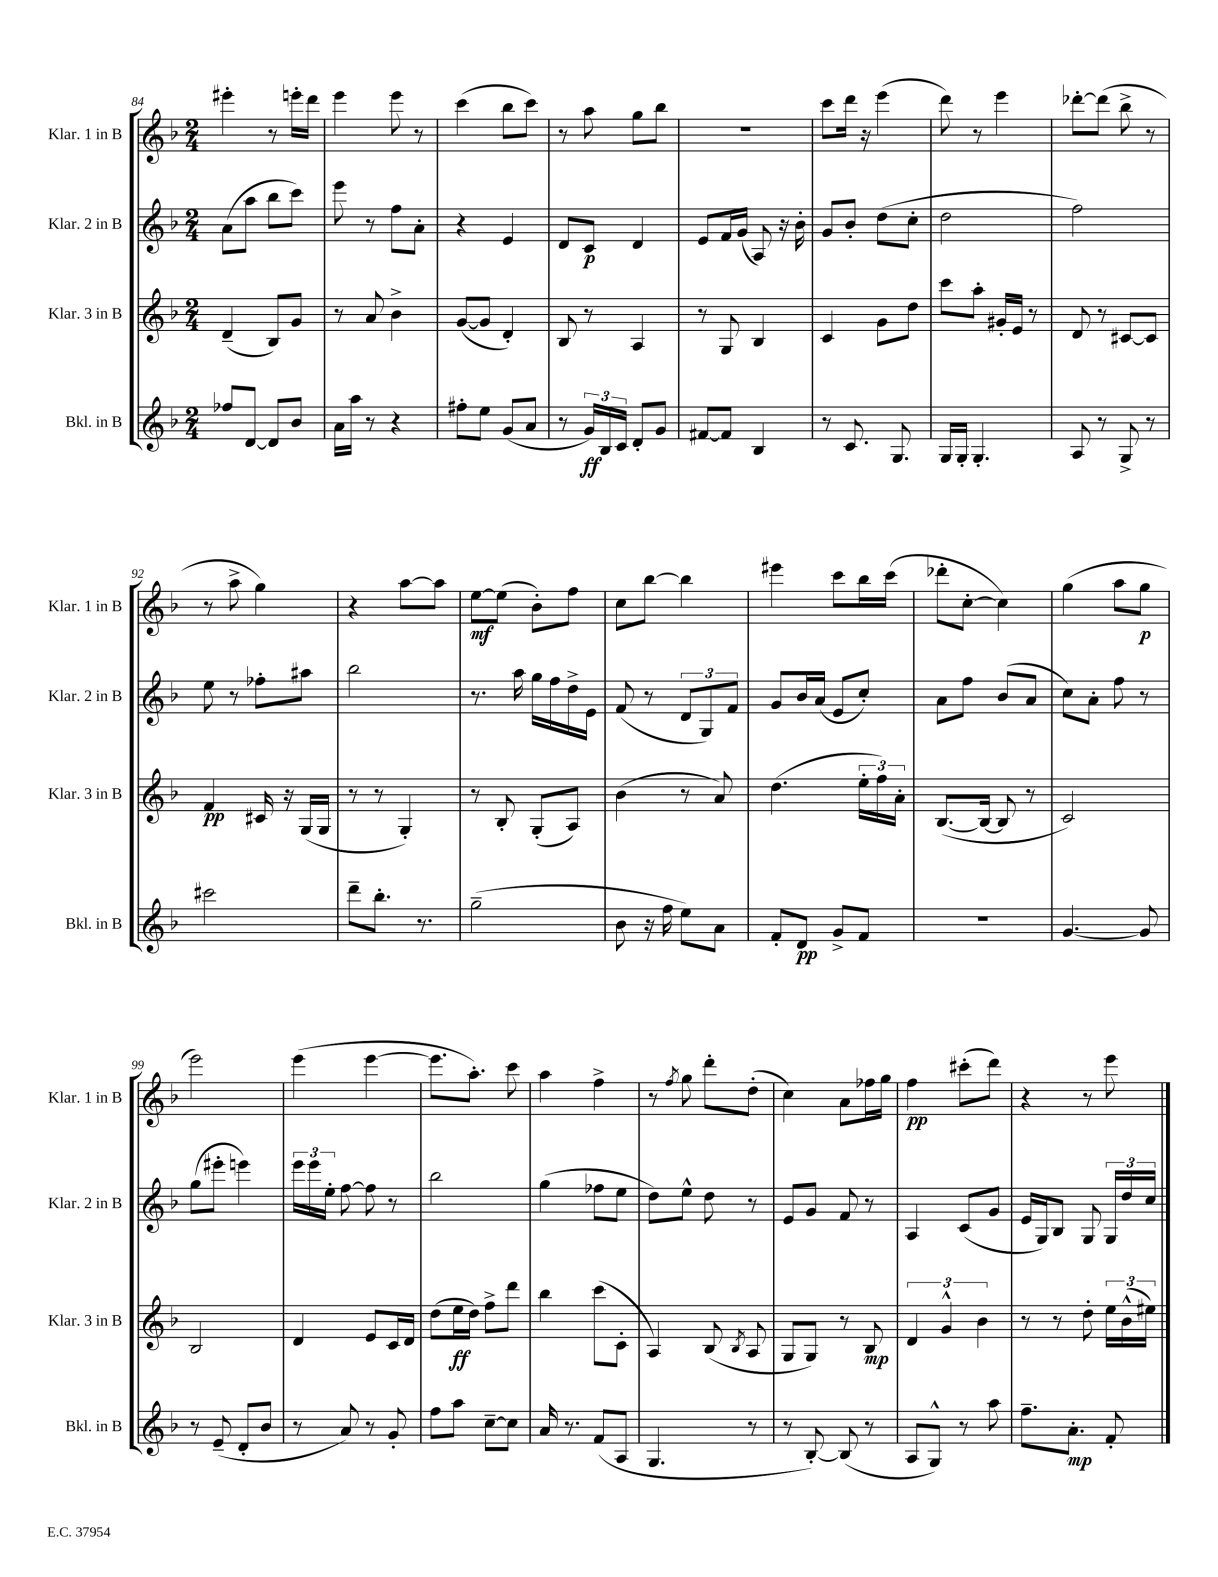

**kern	**kern	**kern	**kern
*staff4	*staff3	*staff2	*staff1
*clefG2	*clefG2	*clefG2	*clefG2
*k[b-]	*k[b-]	*k[b-]	*k[b-]
*M2/4	*M2/4	*M2/4	*M2/4
8ff-	(4d~	(8a	4eee#'
[8d	.	8aa	.
8d]	8B-)	8bb-	8r
8b-	8g	8ccc)	16eee'
.	.	.	16ddd
=	=	=	=
16a	8r	8eee	4eee
16aa	.	.	.
8r	8a	8r	.
4r	4b-^	8ff	8eee
.	.	8a'	8r
=	=	=	=
8ff#'	([8g	4r	(4ccc
8ee	8g]	.	.
(8g	4d')	4e	8bb-
8a	.	.	8ccc)
=	=	=	=
8r	8B-	8d	8r
24g)	8r	8c	8aa
24B-	.	.	.
24c	.	.	.
8d'	4A	4d	8gg
8g	.	.	8bb-
=	=	=	=
[8f#	8r	8e	2r
8f#]	8G	16f	.
.	.	(16g	.
4B-	4B-	8A)	.
.	.	16r	.
.	.	16b-'	.
=	=	=	=
8r	4c	8g	8ccc
8.c	.	8b-'	16ddd
.	.	.	16r
.	8g	(8dd	(4eee
8.G	.	.	.
.	8dd	8cc'	.
=	=	=	=
16G	8ccc	2dd	8ddd)
16G'	.	.	.
4.G'	8aa'	.	8r
.	16g#'	.	4eee
.	16e	.	.
.	8r	.	.
=	=	=	=
8A	8d	2ff)	[8ddd-'
8r	8r	.	(8ddd-]
8G^	[8c#	.	8bb-^
8r	8c#]	.	8r
=	=	=	=
2ccc#	4f	8ee	8r
.	.	8r	8aa^
.	16c#	8ff-'	4gg)
.	16r	.	.
.	(16G	8aa#	.
.	16G	.	.
=	=	=	=
8ddd~	8r	2bb-	4r
8.bb-'	8r	.	.
.	4G')	.	[8aa
8.r	.	.	.
.	.	.	8aa]
=	=	=	=
(2gg~	8r	8.r	[8ee
.	8B-'	.	(8ee]
.	.	16aa	.
.	(8G'	16gg	8b-')
.	.	16ff	.
.	8A)	16dd^	8ff
.	.	16e	.
=	=	=	=
8b-	(4b-	(8f	8cc
16r	.	8r	[8bb-
16ff	.	.	.
8ee)	8r	12d	4bb-]
.	.	12G)	.
8a	8a)	.	.
.	.	12f	.
=	=	=	=
8f'	(4.dd	8g	4eee#
8d	.	16b-	.
.	.	(16a	.
8g^	.	8e	8ccc
8f	24ee'	8cc')	16bb-
.	24ff)	.	.
.	.	.	(16ccc
.	24a'	.	.
=	=	=	=
2r	([8.B-	8a	8ddd-'
.	.	8ff	[8cc'
.	16B-_	.	.
.	8B-]	(8b-	4cc])
.	8r	8a	.
=	=	=	=
[4.g	2c)	8cc)	(4gg
.	.	8a'	.
.	.	8ff	8aa
8g]	.	8r	8gg
=	=	=	=
8r	2B-	(8gg	2eee)
(8e~	.	8eee#'	.
8d'	.	4eee)	.
8b-	.	.	.
=	=	=	=
8r	4d	24eee	(4eee
.	.	24eee	.
.	.	24ee'	.
8a)	.	[8ff	.
8r	8e	8ff]	[4eee
8g'	16c	8r	.
.	16d	.	.
=	=	=	=
8ff	(8dd	2bb-	8.eee]
8aa	16ee	.	.
.	16dd)	.	8.aa')
[8cc~	8ff^	.	.
8cc]	8ddd	.	8ccc
=	=	=	=
16a	4bb-	(4gg	4aa
8.r	.	.	.
(8f	(8ccc	8ff-	4ff^
8A	8c'	8ee	.
=	=	=	=
4.G	4A)	8dd)	8r
.	.	.	8qff
.	.	8ee^^	8gg
.	(8B-	8dd	8ddd'
.	8qB-	.	.
8r	8A	8r	(8dd'
=	=	=	=
8r	8G	8e	4cc)
[8B-')	8G)	8g	.
(8B-]	8r	8f	8a
8r	8B-	8r	16ff-
.	.	.	16gg
=	=	=	=
8A	6d	4A	4ff
8G^^)	.	.	.
.	6g^^	.	.
8r	.	(8c	(8ccc#'
.	6b-	.	.
8aa	.	8g	8ddd)
=	=	=	=
8.ff~	8r	16e	4r
.	.	16G)	.
.	8r	8B-	.
8.a'	.	.	.
.	8dd'	8G	8r
8f'	24ee	24G	8eee
.	(24b-^^	24dd	.
.	24ee#)	24cc	.
==	==	==	==
*-	*-	*-	*-
